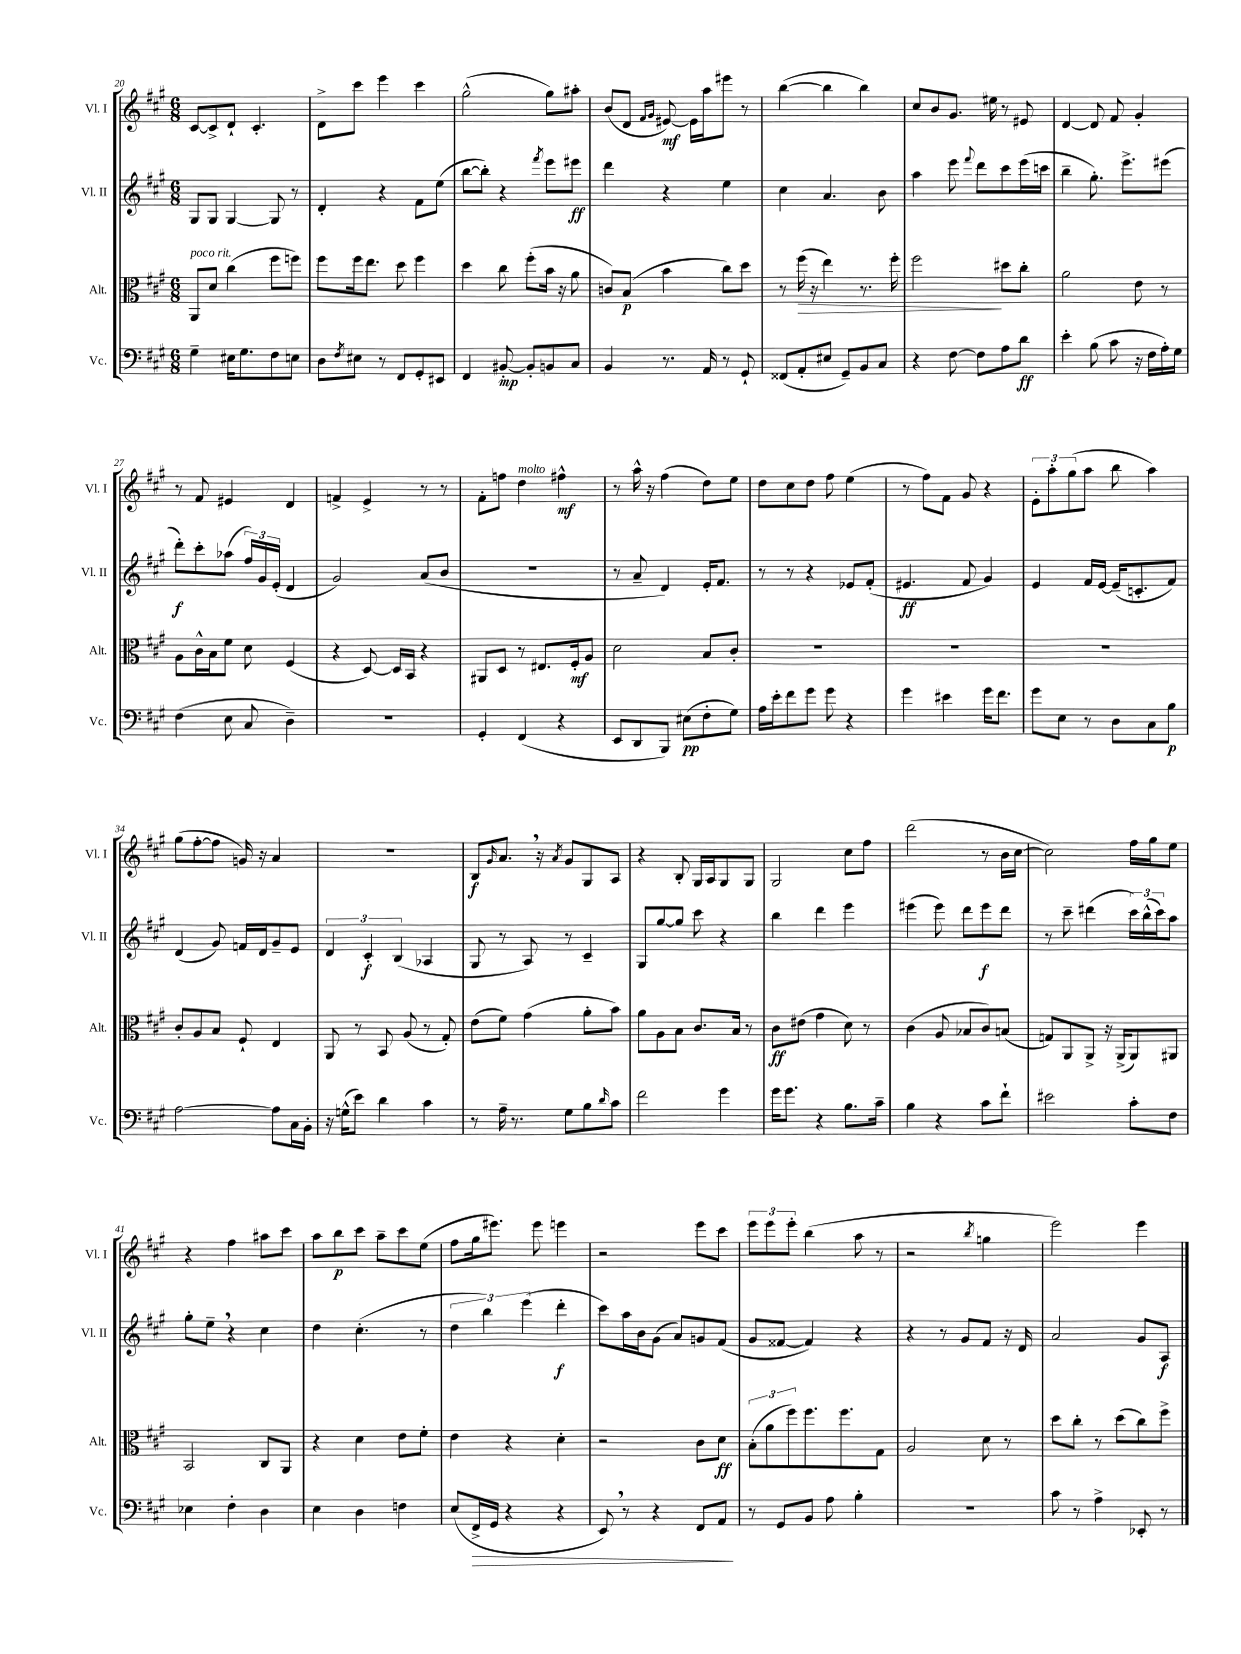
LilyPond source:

<<
\new StaffGroup <<
\new Staff = "s0" \with { instrumentName = "Vl. I" shortInstrumentName = "Vl. I" } {
    \clef treble \key a \major \numericTimeSignature \time 6/8
    cis'8~ cis'8-> d'8-! cis'4.-. |
    d'8-> cis'''8 e'''4 cis'''4 |
    gis''2-^( gis''8) ais''8-. |
    b'8( d'8 \grace { fis'16 gis'16 } eis'8~\mf) eis'16 a''16 eis'''8 r8 |
    b''4~( b''4 b''4) |
    cis''8 b'8 gis'8. eis''16 r8 eis'8 |
    d'4~ d'8 fis'8 gis'4-. |
    r8 fis'8 eis'4 d'4 |
    f'4-> e'4-> r8 r8 |
    fis'8-. f''8 d''4^\markup { \italic "molto" } fis''4-^\mf |
    r8 a''16-^ r16 fis''4( d''8) e''8 |
    d''8 cis''8 d''8 fis''8 e''4( |
    r8 fis''8) fis'8 gis'8 r4 |
    \tuplet 3/2 { e'8-. a''8-. gis''8( } a''8 b''8 a''4) |
    gis''8( fis''8~-. fis''8 g'16) r16 a'4 |
    R2. |
    b8\f \grace { gis'16 } a'8. \breathe r16 \acciaccatura { a'8 } gis'8 gis8 a8 |
    r4 b8-. gis16 a16 gis8 gis8 |
    gis2 cis''8 fis''8 |
    d'''2( r8 b'16 cis''16~ |
    cis''2) fis''16 gis''16 e''8 |
    r4 fis''4 ais''8 cis'''8 |
    a''8 b''8\p cis'''8 a''8-- cis'''8 e''8( |
    fis''8 gis''16 eis'''8.) eis'''8 e'''4 |
    r2 e'''8 cis'''8 |
    \tuplet 3/2 { e'''8 e'''8 e'''8-. } b''4( a''8 r8 |
    r2 \acciaccatura { b''8 } g''4 |
    e'''2) e'''4 \bar "|." |
}
\new Staff = "s1" \with { instrumentName = "Vl. II" shortInstrumentName = "Vl. II" } {
    \clef treble \key a \major \numericTimeSignature \time 6/8
    gis8 gis8 gis4~ gis8 r8 |
    d'4-. r4 fis'8 e''8( |
    b''8~ b''8-.) r4 \acciaccatura { fis'''8 } e'''8 eis'''8\ff |
    d'''4 r4 e''4 |
    cis''4 a'4. b'8 |
    a''4 e'''8 \appoggiatura { fis'''8 } d'''8 cis'''8 e'''16( c'''16 |
    b''4-- gis''8.-.) e'''8.-> eis'''8( |
    d'''8-.\f) cis'''8-. aes''8( \tuplet 3/2 { fis''16) gis'16 e'16-.( } d'4 |
    gis'2) a'8( b'8 |
    R2. |
    r8 a'8-- d'4) e'16-. fis'8. |
    r8 r8 r4 ees'8 fis'8-.( |
    eis'4.\ff fis'8 gis'4) |
    e'4 fis'16 e'16~ e'16--( c'8.-. fis'8) |
    d'4( gis'8) f'16 d'16 gis'8-- e'8 |
    \tuplet 3/2 { d'4 cis'4-.\f b4( } aes4 |
    gis8 r8 a8) r8 cis'4-- |
    gis8 gis''8~ gis''8 cis'''8 r4 |
    b''4 d'''4 e'''4 |
    eis'''4( eis'''8) d'''8 eis'''8\f d'''8 |
    r8 cis'''8-- dis'''4( \tuplet 3/2 { cis'''16) b''16-^( cis'''16) } a''8 |
    gis''8-. e''8-- \breathe r4 cis''4 |
    d''4 cis''4.-.( r8 |
    \tuplet 3/2 { d''4 b''4) e'''4( } d'''4-.\f |
    cis'''8) a''16 b'16 gis'8( a'8) g'8 fis'8( |
    gis'8 fisis'8~ fisis'4) r4 |
    r4 r8 gis'8 fis'8 r16 d'16 |
    a'2 gis'8 a8\f \bar "|." |
}
\new Staff = "s2" \with { instrumentName = "Alt." shortInstrumentName = "Alt." } {
    \clef alto \key a \major \numericTimeSignature \time 6/8
    a,8^\markup { \italic "poco rit." } d'8 cis''4( fis''8 f''8) |
    fis''8 fis''16 e''8. d''8 fis''4 |
    d''4 cis''8 fis''8-.( b'16 r16 a'8 |
    c'8) b8\p( b'4 cis''8) d''8 |
    r8 fis''16\>( r16 e''4) r8. fis''16-. |
    fis''2\! dis''8 cis''8-. |
    a'2 e'8 r8 |
    a8 cis'16-^ b16 fis'8 d'8 fis4( |
    r4 d8~) d16 b,16 r4 |
    ais,8 d8 r8 eis8. fis16-.\mf a8 |
    d'2 b8 cis'8-. |
    R2. |
    R2. |
    R2. |
    cis'8-. a8 b8 fis8-! e4 |
    a,8 r8 b,8 a8( r8 gis8-.) |
    e'8( fis'8) gis'4( a'8-. b'8) |
    a'8 a8 b8 cis'8. b16 r8 |
    cis'8\ff eis'8( gis'4 d'8) r8 |
    cis'4( a8 bes8 cis'8) b8( |
    g8) a,8 a,8-> r16 a,16->( a,8) ais,8 |
    b,2 cis8 a,8 |
    r4 d'4 e'8 fis'8-. |
    e'4 r4 d'4-. |
    r2 cis'8 d'8\ff |
    \tuplet 3/2 { b8-.( a'8 fis''8) } fis''8. fis''8. gis8 |
    a2 d'8 r8 |
    d''8 cis''8-. r8 d''8( cis''8) fis''8-> \bar "|." |
}
\new Staff = "s3" \with { instrumentName = "Vc." shortInstrumentName = "Vc." } {
    \clef bass \key a \major \numericTimeSignature \time 6/8
    gis4-- eis16 gis8. fis8 e8 |
    d8 \acciaccatura { fis8 } eis8 r8 fis,8 gis,8-. eis,8 |
    fis,4 bis,8~-.\mp bis,8-. b,8 cis8 |
    b,4 r8. a,16 r8 gis,8-! |
    fisis,8( a,8-. eis8 gis,8--) b,8 cis8 |
    r4 fis8~ fis8 a8 d'8\ff |
    e'4-. b8( cis'8 r16 fis16 a16-.) gis16 |
    fis4( e8 cis8 d4--) |
    R2. |
    gis,4-. fis,4( r4 |
    e,8 d,8 b,,8) eis8\pp( fis8-. gis8) |
    a16 e'16-. fis'8 gis'8 gis'8 r4 |
    gis'4 eis'4 gis'16 fis'8. |
    gis'8 e8 r8 d8 cis8 b8\p |
    a2~ a8 cis16 b,16-. |
    r16 g16-^( e'8) d'4 cis'4 |
    r8 a16-- r8. gis8 b8 \grace { d'16 } cis'8 |
    fis'2 gis'4 |
    gis'16 gis'8. r4 b8. cis'16-- |
    b4 r4 cis'8 fis'8-! |
    eis'2 cis'8-. fis8 |
    ees4 fis4-. d4 |
    e4 d4 f4 |
    e8( fis,16->\> gis,16 r4 r4 |
    e,8) \breathe r8 r4 fis,8 a,8\! |
    r8 gis,8 b,8 a8 b4-. |
    R2. |
    cis'8 r8 a4-> ees,8-. r8 \bar "|." |
}
>>
>>
\layout { \context { \Score currentBarNumber = #20 } }
